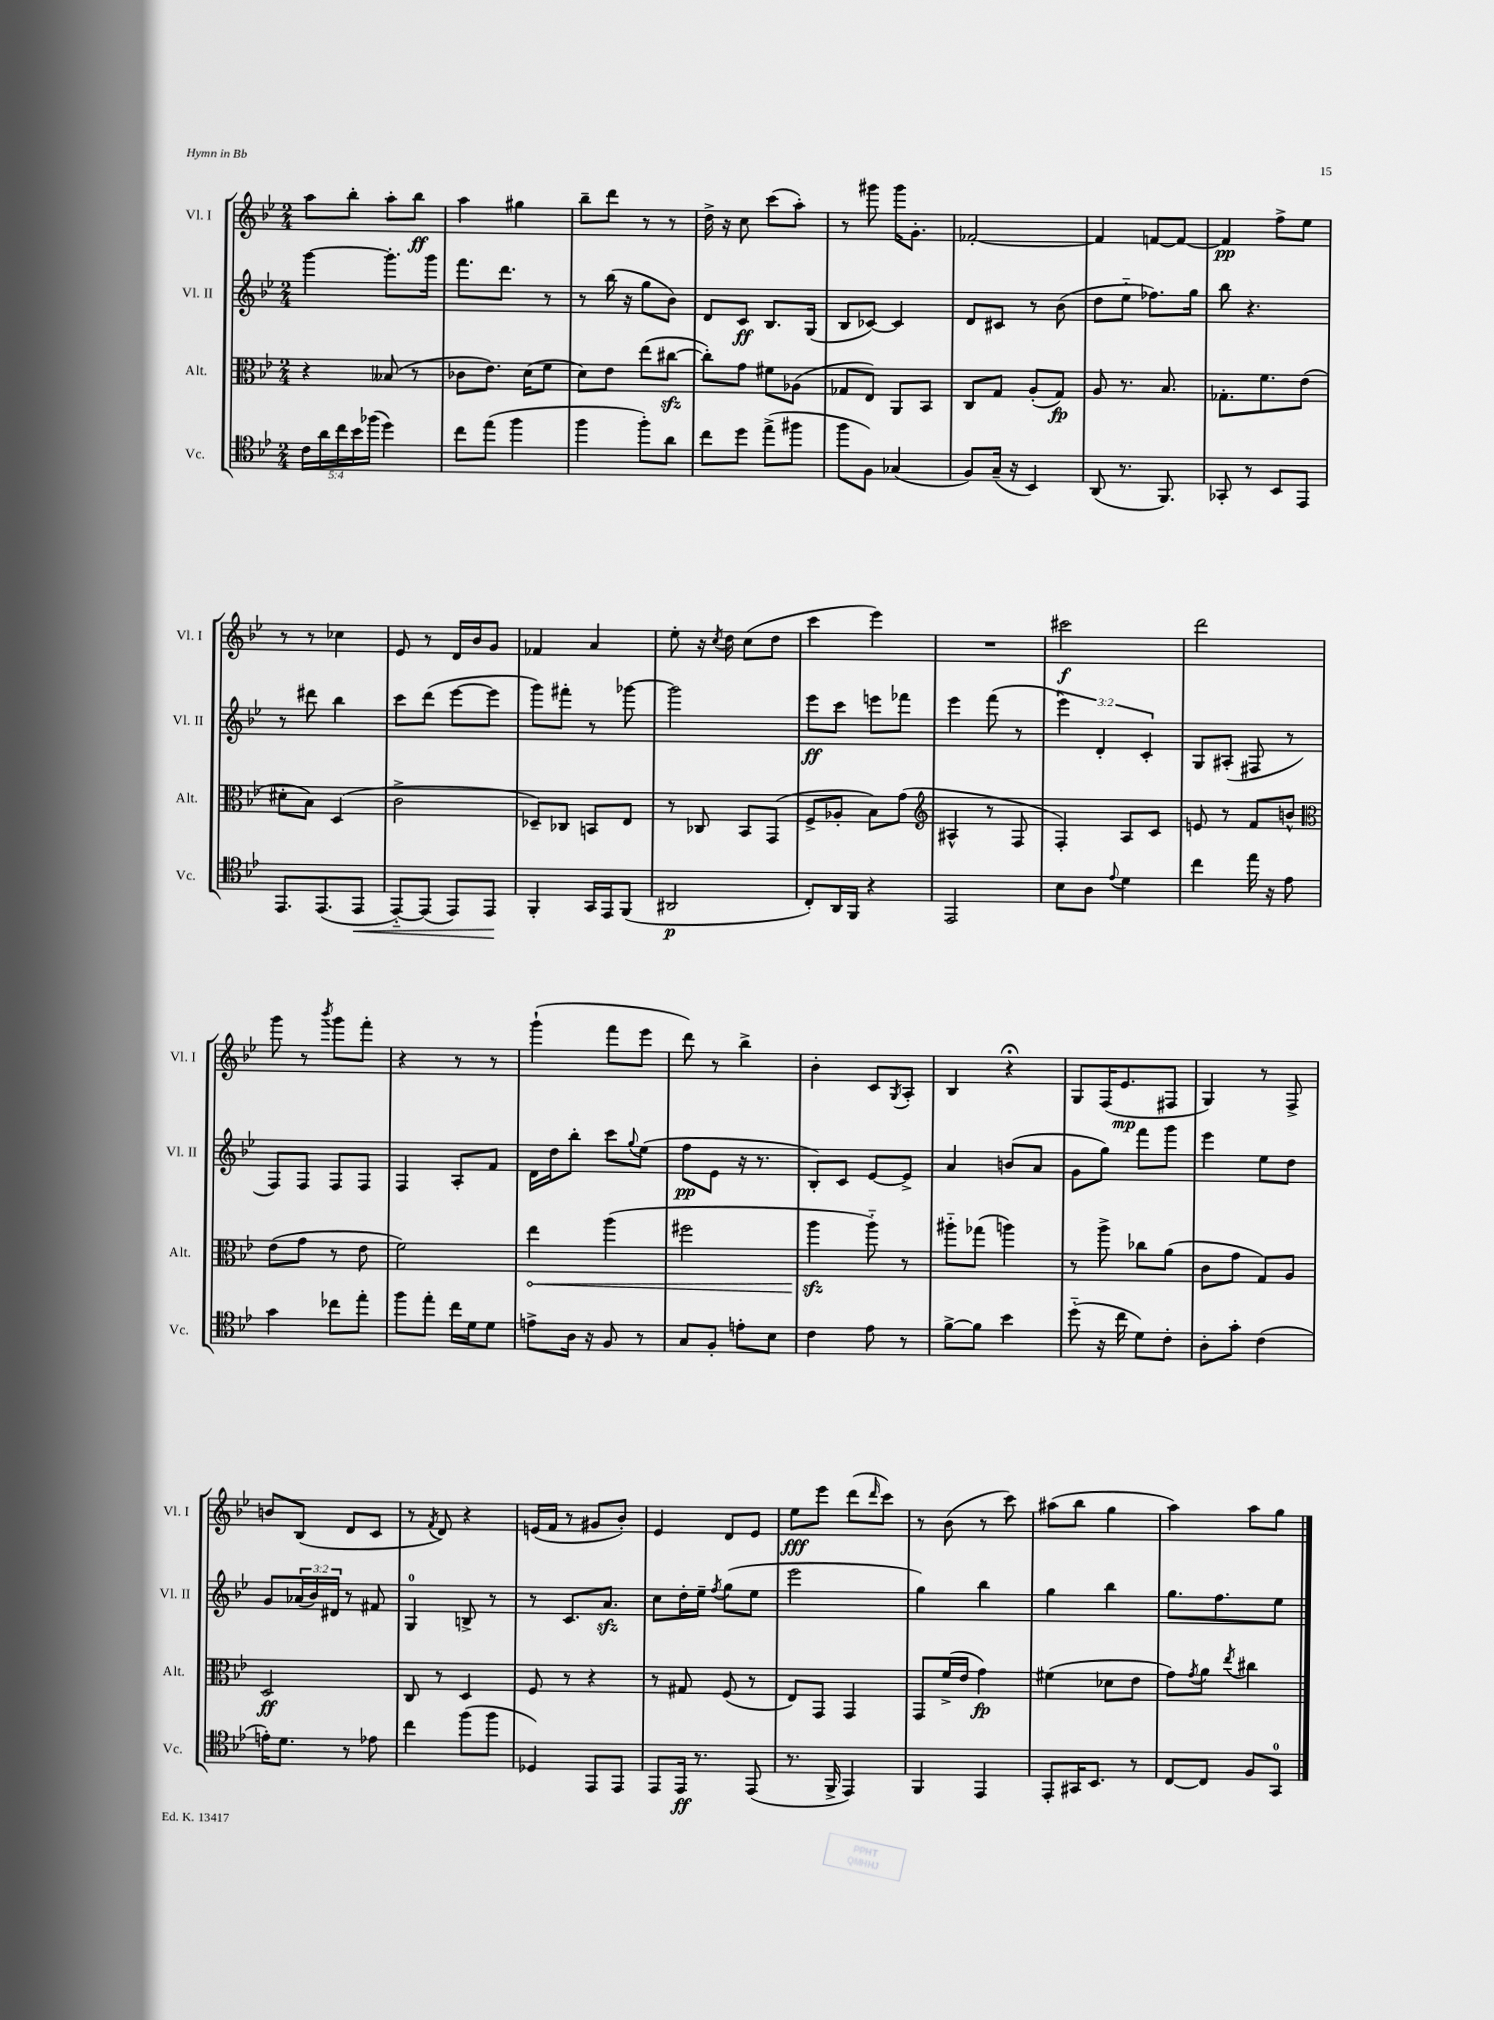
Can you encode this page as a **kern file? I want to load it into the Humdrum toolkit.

**kern	**kern	**kern	**kern
*staff4	*staff3	*staff2	*staff1
*clefC4	*clefC3	*clefG2	*clefG2
*k[b-e-]	*k[b-e-]	*k[b-e-]	*k[b-e-]
*M2/4	*M2/4	*M2/4	*M2/4
20c	4r	[4ggg	8aa
20a	.	.	.
20cc	.	.	.
.	.	.	8bb-'
20b-	.	.	.
(20ff-	.	.	.
4dd)	(8B--	8.ggg']	8aa'
.	8r	.	8bb-
.	.	16ggg	.
=	=	=	=
8cc	8c-	8.fff	4aa
(8ee-	8.e-)	.	.
.	.	8.ddd	.
4ff	.	.	4gg#
.	(16d	.	.
.	8f	8r	.
=	=	=	=
4ff	8d)	8r	8bb-~
.	8e-	(16bb-	8ddd
.	.	16r	.
8ff')	(8ee-	8gg	8r
8a	[8cc#	8b-)	8r
=	=	=	=
8cc	8cc#'])	8d	16dd^
.	.	.	16r
8dd	8g	8c	8cc
(8ee-^	8f#	8.B-	(8ccc
8ff#	(8A-	.	8aa')
.	.	(16G	.
=	=	=	=
8ff	8G-	8B-	8r
8F)	8E-)	[8c-)	8ggg#
(4G-	8AA	4c-]	16ggg#
.	.	.	8.g'
.	8BB-	.	.
=	=	=	=
8F)	8C	8d	[2f-'
(16G~	8G	8c#	.
16r	.	.	.
4BB-)	(8A'	8r	.
.	8G)	(8b-	.
=	=	=	=
(8AA	8A	8dd	4f-]
8.r	8.r	8ee-'~	.
.	.	8.ff-)	[8f
8.FF)	8.B-	.	.
.	.	.	8f_
.	.	16gg	.
=	=	=	=
8GG-'	8.G-'	8bb-	4f]
8r	.	4.r	.
.	8.f	.	.
8BB-	.	.	8ff^
8EE-	(8e-	.	8ee-
=	=	=	=
8.EE-	8d#'	8r	8r
.	8B-)	8ddd#	8r
(8.EE-	.	.	.
.	(4D	4bb-	4cc-
8EE-	.	.	.
=	=	=	=
[8EE-'~)	2c^	8ccc	8e-
(8EE-]	.	(8ddd	8r
8EE-)	.	[8eee-	16d
.	.	.	16b-
8EE-	.	8eee-]	8g
=	=	=	=
4FF'	8D-~)	8ggg)	4f-
.	8C-	8fff#'	.
16GG	8BB	8r	4a
16EE-	.	.	.
(8FF	8E-	[8ggg-	.
=	=	=	=
2AA#	8r	2ggg-]	8ee-'
.	8C-	.	16r
.	.	.	8qcc
.	.	.	16dd
.	8BB-	.	(8cc
.	(8GG	.	8dd
=	=	=	=
8C')	8F^	8eee-	4ccc
16AA	8A-'	8ccc	.
16FF	.	.	.
4r	8B-)	8eee	4eee-)
.	(8g	8fff-	.
=	=	=	=
*	*clefG2	*	*
2EE-	4A#^^	4eee-	2r
.	8r	(8fff	.
.	8F	8r	.
=	=	=	=
8B-	4F')	6eee-)	2ccc#
8A	.	.	.
.	.	6d'	.
8qqe-	.	.	.
4d	8A	.	.
.	.	6c'	.
.	8c	.	.
=	=	=	=
4cc	8e	8G	2ddd
.	8r	(8A#'	.
16ee-	8f	8F#	.
16r	.	.	.
8e-	8b^^	8r	.
=	=	=	=
*	*clefC3	*	*
4g	(8e-	8F)	8ggg
.	8g	8F	8r
.	.	.	8qbbb-
8cc-	8r	8F	8ggg
8ee-'	8e-	8F	8fff'
=	=	=	=
8ff	2f)	4F	4r
8ee-'	.	.	.
16cc	.	8A'	8r
16d	.	.	.
8d	.	8f	8r
=	=	=	=
8e^	4ee-	16d	(4ggg`
.	.	16dd	.
16A	.	8bb-'	.
16r	.	.	.
8F	(4aa	8ccc	8fff
.	.	8qqgg	.
8r	.	(8ee-	8eee-
=	=	=	=
8G	2ff#	8ff	8ddd)
8F'	.	8e-	8r
8e'	.	16r	4bb-^
.	.	8.r	.
8B-	.	.	.
=	=	=	=
4c	4aa	8B-')	4b-'
.	.	8c	.
8e-	8aa'~)	[8e-	8c
.	.	.	8qG
8r	8r	8e-^]	8A'
=	=	=	=
[8f^	8aa#'~	4a	4B-
8f]	(8gg-	.	.
4b-	4aa)	(8b	4r;
.	.	8a	.
=	=	=	=
(8dd'~	8r	8g	8G
16r	8aa^	8gg)	(16F
16cc	.	.	8.e-
8d)	8cc-	8fff	.
8c'	(8a	8ggg	8F#
=	=	=	=
8A'	8c	4eee-	4G)
8g'	8g	.	.
(4c	8G)	8ee-	8r
.	8A	8dd	8F^
=	=	=	=
16e')	2D	8g	8b
8.d	.	.	.
.	.	(24a-	(8B-
.	.	24b-)	.
.	.	24d#	.
8r	.	8r	8d
8e-	.	8f#	8c
=	=	=	=
4cc	8C	4G	8r
.	.	.	8qf
.	8r	.	8d)
(8ff	4D	8B^	4r
8ff	.	8r	.
=	=	=	=
4D-)	8F	8r	(16e
.	.	.	16f
.	8r	8.c	8r
8EE-	4r	.	8g#
.	.	8.a	.
8EE-	.	.	8b-')
=	=	=	=
8EE-	8r	8cc	4e-
16EE-	8G#	16dd'	.
8.r	.	16ee-~	.
.	.	8qff	.
.	(8F	(8gg	8d
(8EE-	8r	8ee-	8e-
=	=	=	=
8.r	8E-)	2eee-	8ee-
.	8GG	.	8eee-
16FF^	.	.	.
4EE-)	4GG	.	(8ddd
.	.	.	16qqddd
.	.	.	8ccc)
=	=	=	=
4FF	8GG	4gg)	8r
.	(16f^	.	(8b-
.	16e-	.	.
4EE-	4g)	4bb-	8r
.	.	.	8ccc)
=	=	=	=
8EE-'	(4f#	4gg	(8aa#
16GG#	.	.	8bb-
8.BB-	.	.	.
.	8d-	4bb-	4gg
8r	8e-	.	.
=	=	=	=
[8C	8g)	8.gg	4aa)
.	8qg	.	.
8C]	8a	.	.
.	.	8.ff	.
.	8qee-	.	.
8F	4cc#	.	8aa
8GG	.	8ee-	8gg
==	==	==	==
*-	*-	*-	*-
